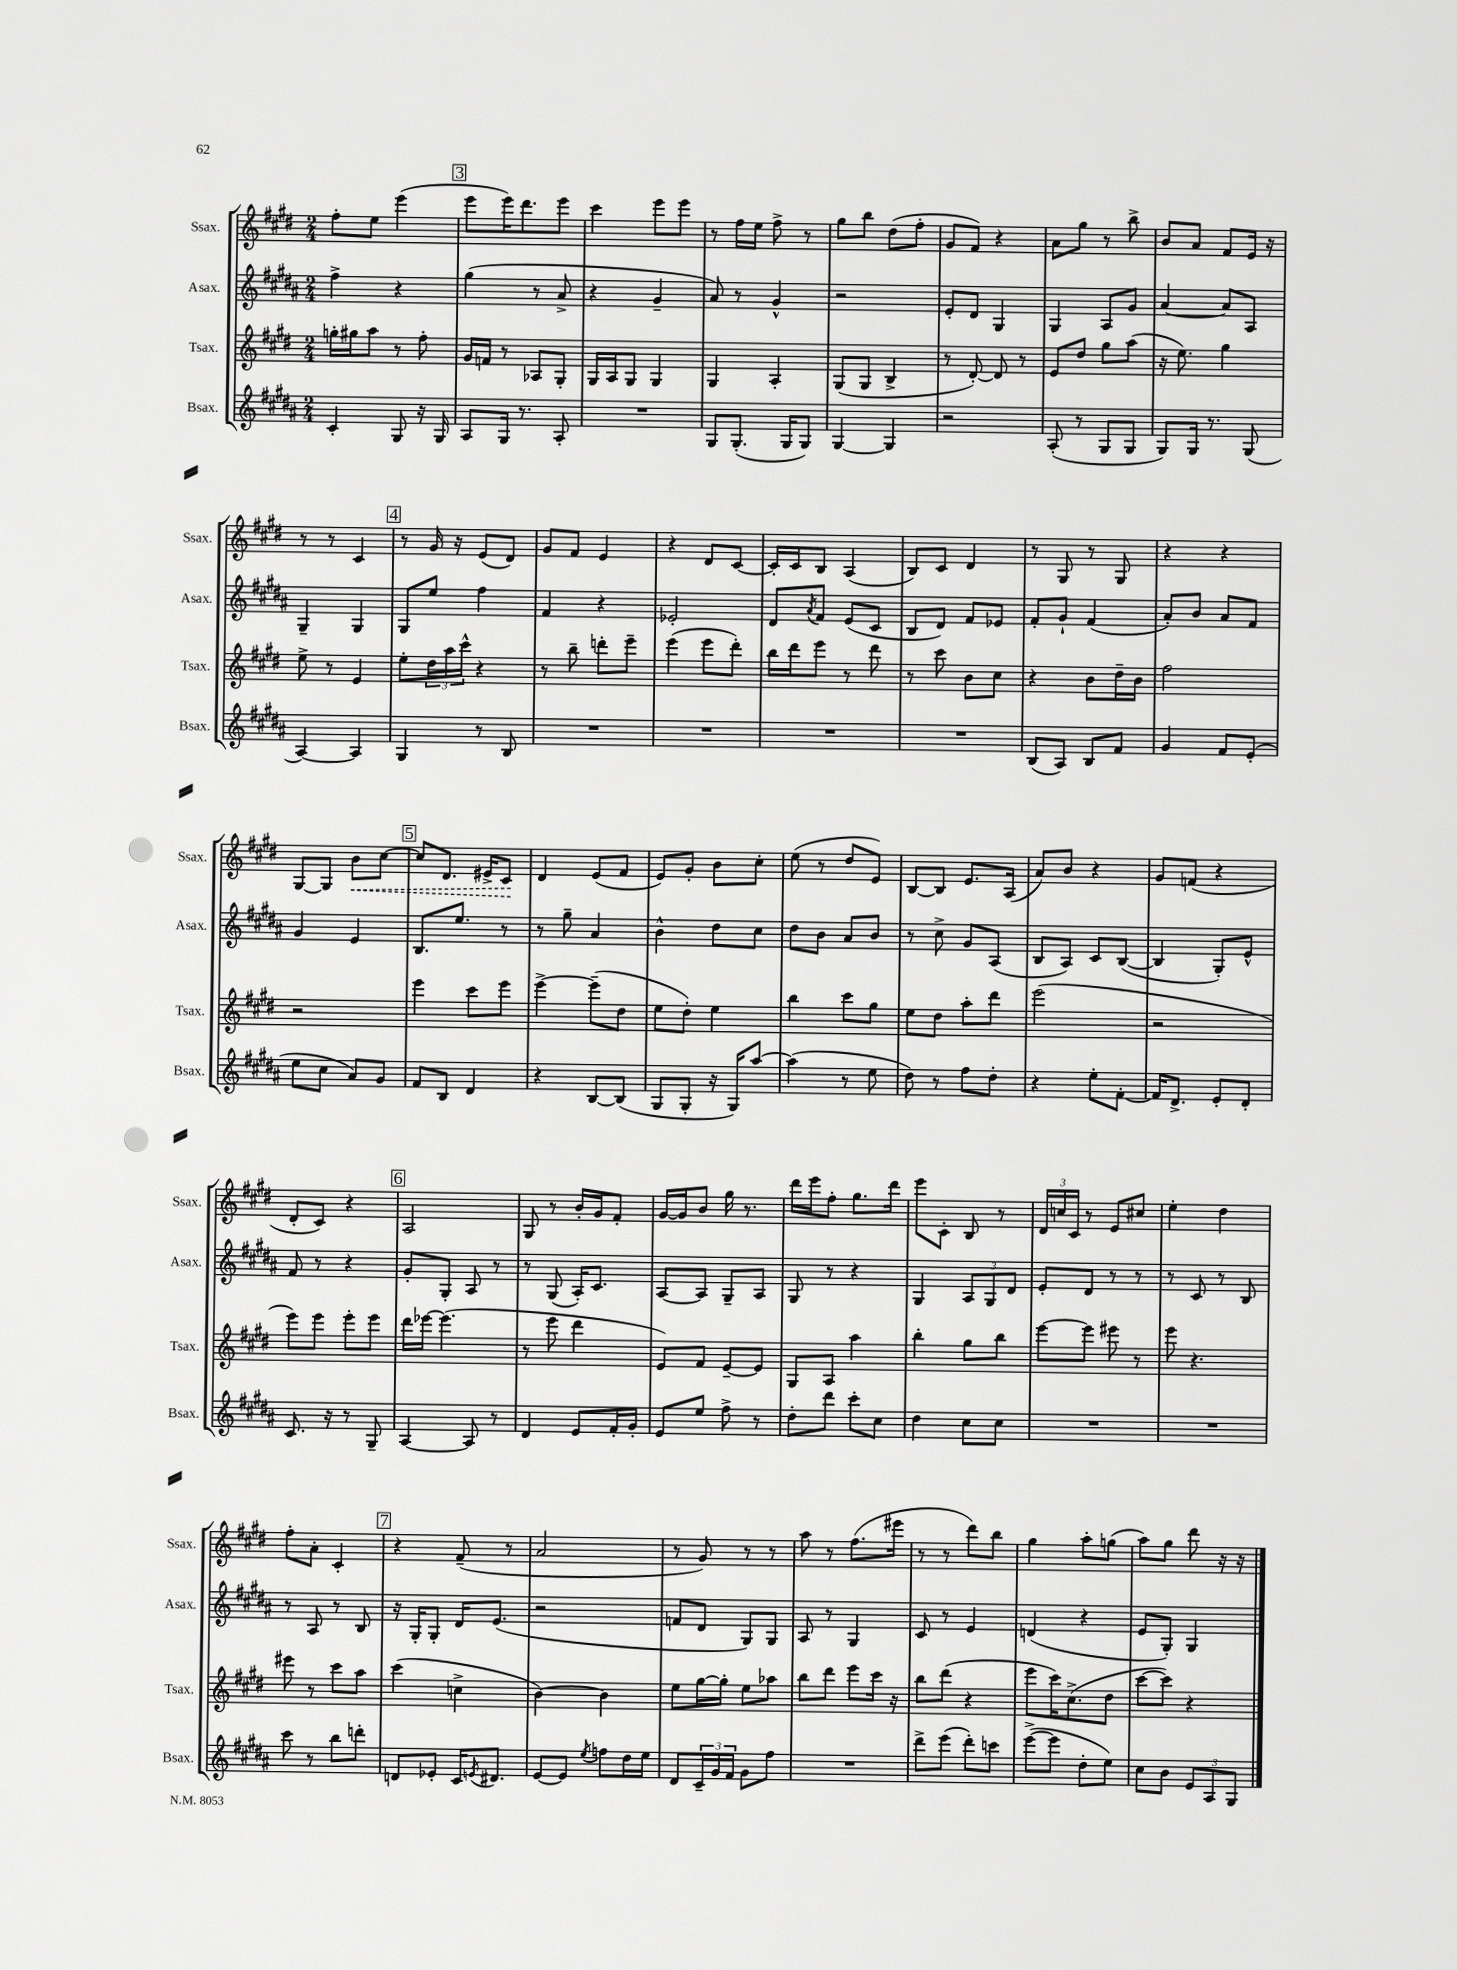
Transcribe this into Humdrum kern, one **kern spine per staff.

**kern	**kern	**kern	**kern
*staff4	*staff3	*staff2	*staff1
*clefG2	*clefG2	*clefG2	*clefG2
*k[f#c#g#d#a#]	*k[f#c#g#d#]	*k[f#c#g#d#a#]	*k[f#c#g#d#]
*M2/4	*M2/4	*M2/4	*M2/4
4c#'	16gg'	4ff#^	8ff#'
.	16gg#	.	.
.	8aa	.	8ee
8G#	8r	4r	(4eee
16r	8ff#'	.	.
16G#	.	.	.
=	=	=	=
8A#	16g#	(4gg#	8eee
.	16f	.	.
16G#	8r	.	16eee)
8.r	.	.	8.ddd#
.	8A-	8r	.
8A#'	8G#'	8a#^	8eee
=	=	=	=
2r	16G#	4r	4ccc#
.	16A	.	.
.	8G#	.	.
.	4G#	4g#~	8eee
.	.	.	8eee
=	=	=	=
8G#	4G#	8a#)	8r
(8.G#'	.	8r	16ff#
.	.	.	16ee
.	4A'	4g#^^	8ff#^
16G#	.	.	.
8G#)	.	.	8r
=	=	=	=
[4G#	(8G#	2r	8gg#
.	8G#	.	8bb
4G#]	4B^	.	(8dd#
.	.	.	8ff#'
=	=	=	=
2r	8r	8e'	8g#
.	[8d#')	8d#	8f#)
.	8d#]	4G#	4r
.	8r	.	.
=	=	=	=
(8A#'	8e	4G#	8a
8r	8dd#	.	8gg#
8G#	8gg#	8A#	8r
8G#	(8aa	8g#	8bb^
=	=	=	=
8G#)	16r	[4a#	8b
.	8.ee)	.	.
16G#	.	.	8a
8.r	.	.	.
.	4gg#	8a#]	8f#
(8G#	.	8A#	16e
.	.	.	16r
=	=	=	=
[4A#)	8ee^	4G#~	8r
.	8r	.	8r
4A#]	4e	4G#	4c#
=	=	=	=
4G#	8ee'	8G#	8r
.	24dd#	8ee	16g#
.	24aa	.	.
.	.	.	16r
.	24ccc#^^	.	.
8r	4r	4ff#	(8e
8B	.	.	8d#)
=	=	=	=
2r	8r	4f#	8g#
.	8bb~	.	8f#
.	8ddd'	4r	4e
.	8eee~	.	.
=	=	=	=
2r	(4eee	2e-'	4r
.	8eee	.	8d#
.	8ddd#')	.	[8c#
=	=	=	=
2r	16bb	8d#	16c#']
.	16ddd#	.	16c#
.	.	8qa#	.
.	8eee	8f#	8B
.	8r	(8e	(4A
.	8ddd#	8c#	.
=	=	=	=
2r	8r	8B	8B)
.	8ccc#	8d#)	8c#
.	8b	8f#	4d#
.	8cc#	8e-	.
=	=	=	=
(8B	4r	8f#'	8r
8A#)	.	8g#`	8G#
8B	8b	(4f#	8r
8f#	16dd#~	.	8G#
.	16b	.	.
=	=	=	=
4g#	2ff#	8a#')	4r
.	.	8b	.
8f#	.	8a#	4r
(8e'	.	8f#	.
=	=	=	=
8ee	2r	4g#	[8G#
8cc#	.	.	8G#]
8a#)	.	4e	8b
8g#	.	.	[8cc#
=	=	=	=
8f#	4eee	8.B	8cc#]
8B	.	.	8.d#
.	.	8.ee	.
4d#	8ccc#	.	.
.	.	.	16e#^
.	8eee	8r	8c#
=	=	=	=
4r	[4eee^	8r	4d#
.	.	8gg#~	.
[8B	(8eee~]	4a#	(8e
(8B]	8dd#	.	8f#
=	=	=	=
8G#	8ee	4b^^	8e)
8G#'	8dd#')	.	8g#'
16r	4ee	8dd#	8b
16G#)	.	.	.
[8aa#	.	8cc#	8cc#'
=	=	=	=
(4aa#]	4bb	8dd#	(8ee
.	.	8b	8r
8r	8ccc#	8a#	8dd#
8ee	8gg#	8b	8e)
=	=	=	=
8dd#)	8ee	8r	[8B
8r	8dd#	8cc#^	8B]
8ff#	8aa'	8g#	8.e
8dd#'	8ddd#	(8A#	.
.	.	.	(16A
=	=	=	=
4r	(2eee	8B	8a)
.	.	8A#)	8b
8ee'	.	8c#	4r
[8f#'	.	([8B	.
=	=	=	=
16f#]	2r	4B]	8g#
8.d#^	.	.	.
.	.	.	(8f
8e'	.	8G#')	4r
8d#'	.	8e^^	.
=	=	=	=
8.c#	8eee)	8f#	8d#'
.	8eee	8r	8c#)
16r	.	.	.
8r	8eee'	4r	4r
8G#~	8eee	.	.
=	=	=	=
[4A#	16ddd#	8g#'	2A
.	[16eee-	.	.
.	(4.eee-]	8G#'	.
8A#]	.	8A#	.
8r	.	8r	.
=	=	=	=
4d#	8r	8r	8G#
.	8eee	(8G#	8r
8e	4ddd#	16A#')	16b'
.	.	8.c#	16g#
16f#'	.	.	8f#'
16g#'	.	.	.
=	=	=	=
8e	8e)	[8A#	[16g#
.	.	.	16g#]
8ee	8f#	8A#]	8b
8ff#^	[8e~	8G#~	16gg#
.	.	.	8.r
8r	8e]	8A#	.
=	=	=	=
8dd#'	8G#	8G#	16ddd#
.	.	.	16eee
8ddd#	8A	8r	8ff#'
8ccc#'	4aa	4r	8.gg#
8cc#	.	.	.
.	.	.	16ddd#
=	=	=	=
4dd#	4bb'	4G#	8eee
.	.	.	8c#'
8cc#	8gg#	12A#	8B
.	.	12G#	.
8cc#	8bb	.	8r
.	.	12d#	.
=	=	=	=
2r	[8eee	8e'	24d#
.	.	.	24cc
.	.	.	24c#
.	8eee]	8d#	8r
.	8eee#	8r	8e
.	8r	8r	8cc#
=	=	=	=
2r	8eee	8r	4ee'
.	4.r	8c#	.
.	.	8r	4dd#
.	.	8B	.
=	=	=	=
8ccc#	8eee#	8r	8ff#'
8r	8r	8A#	8a'
8bb	8ccc#	8r	4c#'
8ddd'	8aa	8B	.
=	=	=	=
8d	(4ccc#	16r	4r
.	.	16G#'	.
8e-'	.	8G#'	.
16c#	4cc^	16d#	(8f#~
8qe	.	.	.
8.d#	.	(8.e	.
.	.	.	8r
=	=	=	=
[8e	[4b)	2r	2a
8e]	.	.	.
8qee	.	.	.
8ff	4b]	.	.
16dd#	.	.	.
16ee	.	.	.
=	=	=	=
8d#	8ee	8f	8r
24c#~	[16gg#	8d#	8g#)
24g#	.	.	.
.	16gg#']	.	.
24f#	.	.	.
8g#	8ee	8G#)	8r
8ff#	8aa-	8G#	8r
=	=	=	=
2r	8bb	8A#	8aa
.	8ddd#	8r	8r
.	8eee	4G#	(8.ff#
.	16ccc#	.	.
.	16r	.	16eee#
=	=	=	=
8ddd#^	8bb	8c#	8r
(8eee	(8ddd#	8r	8r
8ddd#')	4r	4e	8ddd#)
8ccc	.	.	8bb
=	=	=	=
([8eee^	8eee	(4d	4gg#
8eee]	16ccc#)	.	.
.	(8.cc#^	.	.
8dd#'	.	4r	8aa'
8ee)	8dd#	.	(8gg
=	=	=	=
8cc#	[8ccc#	8e	8aa)
8b	8ccc#])	8G#')	8gg#
12e	4r	4G#	8ddd#
12A#	.	.	.
.	.	.	16r
12G#	.	.	.
.	.	.	16r
==	==	==	==
*-	*-	*-	*-
